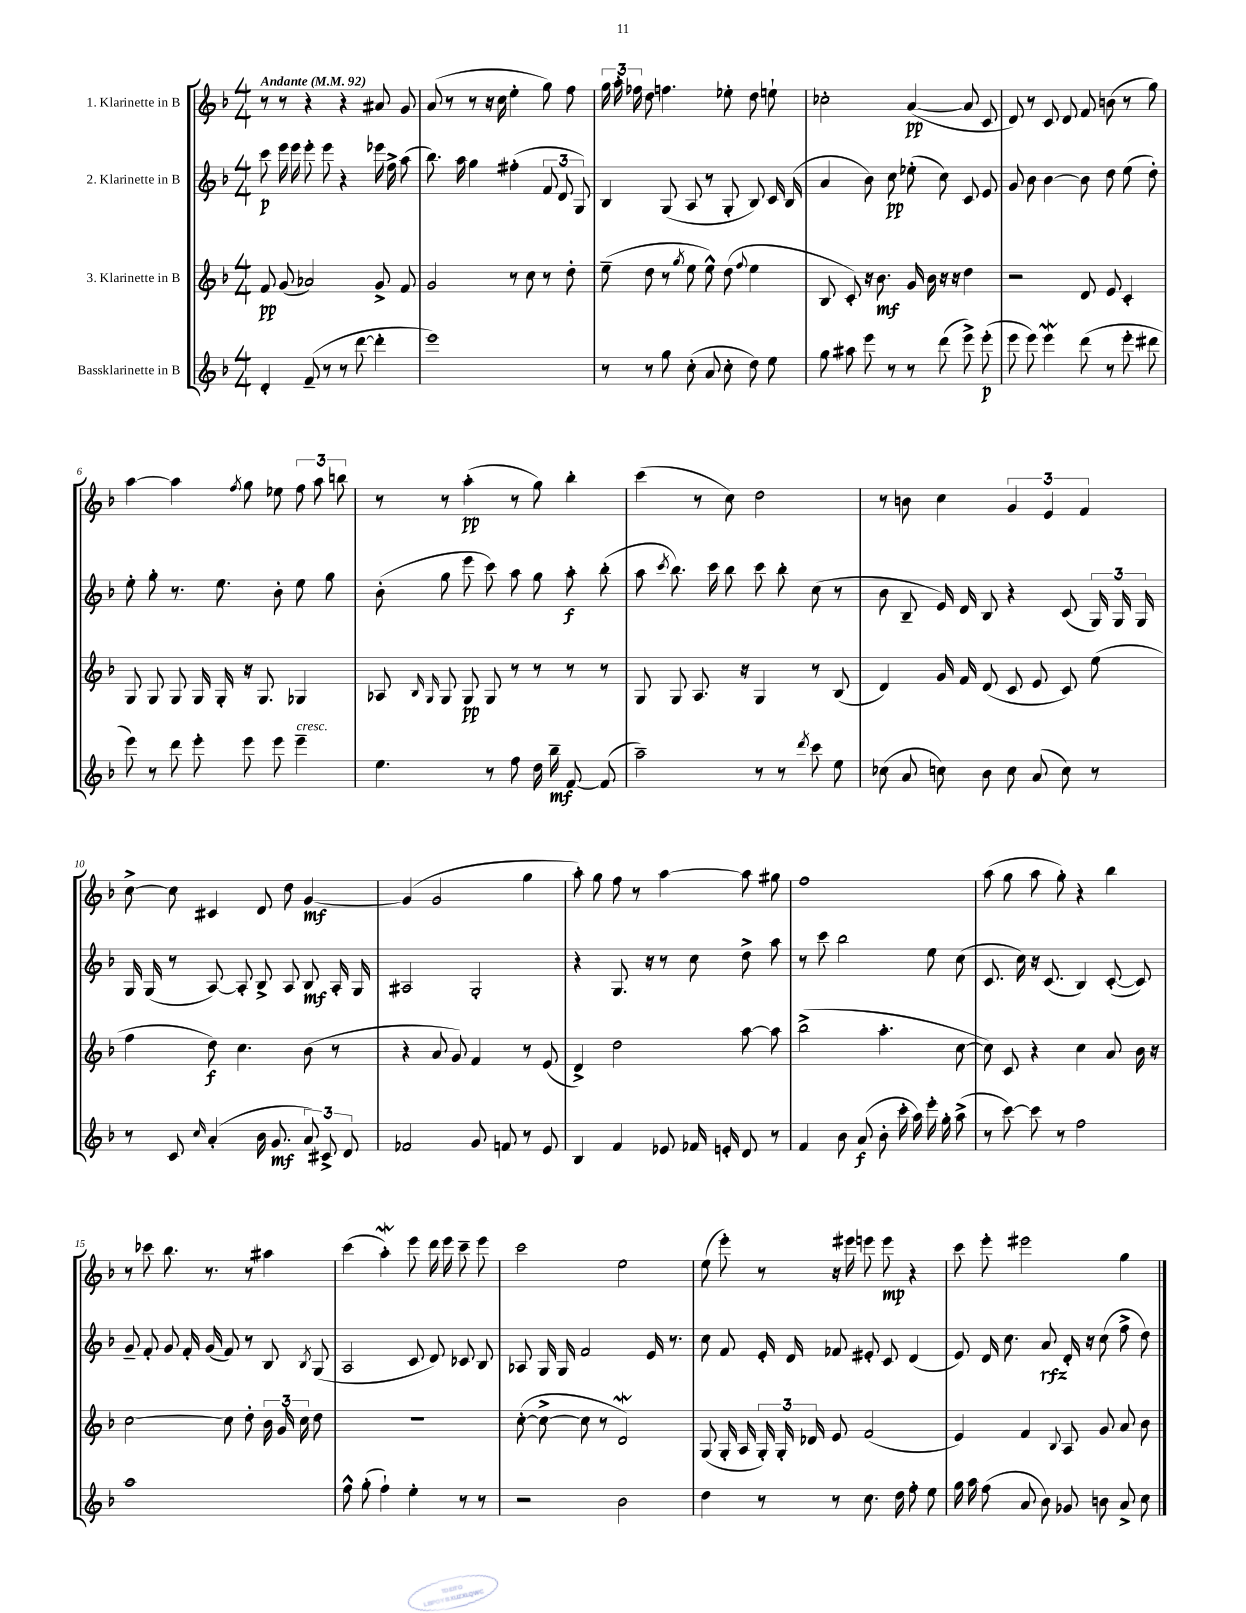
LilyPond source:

<<
\new StaffGroup <<
\new Staff = "s0" \with { instrumentName = "1. Klarinette in B" } {
    \clef treble \key f \major \numericTimeSignature \time 4/4 \tempo "Andante" 4 = 92
    \autoBeamOff r8 r8 r4 r4 ais'8 g'8 |
    a'8( r8 r8 r16 c''16 e''4-. g''8) f''8 |
    \tuplet 3/2 { g''16 a''16-. fes''16 } d''8 f''4. ees''8-. d''8 e''8-! |
    ces''2-. a'4~\pp( a'8 c'8 |
    d'8) r8 c'8 d'8 f'8 b'8( r8 g''8) |
    a''4~ a''4 \acciaccatura { f''8 } g''8 ees''8 \tuplet 3/2 { f''8 a''8 b''8 } |
    r8 r8 a''4-.\pp( r8 g''8) bes''4-. |
    c'''4( r8 c''8) d''2 |
    r8 b'8 c''4 \tuplet 3/2 { g'4 e'4 f'4 } |
    c''8~-> c''8 cis'4 d'8 d''8 g'4~\mf |
    g'4( g'2 g''4 |
    a''8-.) g''8 f''8 r8 a''4~ a''8 gis''8 |
    f''1 |
    a''8( g''8 a''8 g''8-.) r4 bes''4 |
    r8 ces'''8 bes''8. r8. r8 ais''4 |
    c'''4( a''4-.\mordent) e'''8 d'''16 e'''16 c'''8-- e'''8 |
    c'''2 e''2 |
    e''8( e'''8-.) r8 r16 eis'''16 e'''8 e'''8\mp r4 |
    c'''8 e'''8-. eis'''2 g''4 \bar "|." |
}
\new Staff = "s1" \with { instrumentName = "2. Klarinette in B" } {
    \clef treble \key f \major \numericTimeSignature \time 4/4
    \autoBeamOff c'''8\p e'''16 e'''16 e'''8-. e'''8 r4 ees'''16 f''16-> a''8( |
    bes''8.) a''16 g''4 fis''4-.( \tuplet 3/2 { f'8 d'8 g8) } |
    bes4 g8( a8 r8 g8-. bes8) c'16 bes16( |
    a'4 bes'8) c''8\pp ees''8-.( c''8) c'8 e'8 |
    g'8 bes'8 bes'4~ bes'8 d''8 e''8( d''8-.) |
    e''8-. g''8-. r8. e''8. bes'8-. e''8 g''8 |
    bes'8-.( g''8 e'''8 c'''8) a''8 g''8 a''8-.\f bes''8-.( |
    a''8 \acciaccatura { c'''8 } bes''8.) c'''16 bes''8 c'''8 bes''8-. c''8( r8 |
    bes'8 bes8-- e'16) d'16 bes8 r4 c'8( \tuplet 3/2 { g16) g16 g16 } |
    g16 g16( r8 a8~) a8-. bes8-> a8 bes8\mf a16-. g16 |
    ais2 g2-. |
    r4 g8. r16 r8 c''8 d''8-> a''8 |
    r8 c'''8 bes''2 e''8 c''8( |
    c'8. c''16) r16 c'8.( bes4) c'8~-.( c'8) |
    g'8-- f'8-. g'8 f'16-. g'16( f'8) r8 bes8 \acciaccatura { bes8 } g8( |
    a2 c'8 d'8) ces'8 bes8 |
    aes8 g16 g16 f'2 e'16 r8. |
    c''8 f'8 e'16-. d'16 fes'8 eis'8-. c'8 d'4( |
    e'8) d'16 c''8. a'8\rfz d'16-. r16 c''8( f''8-> d''8) \bar "|." |
}
\new Staff = "s2" \with { instrumentName = "3. Klarinette in B" } {
    \clef treble \key f \major \numericTimeSignature \time 4/4
    \autoBeamOff f'8\pp g'8( aes'2) g'8-> f'8 |
    g'2 r8 c''8 r8 d''8-. |
    e''8--( d''8 r8 \acciaccatura { g''8 } e''8 e''8-^) d''8( \appoggiatura { f''8 } e''4 |
    bes8 c'8-.) r16 bes'8.\mf g'16 bes'16 r16 r16 d''4 |
    r2 d'8 e'8 c'4-. |
    g8 g8 g8 g16 g16-. r16 g8. ges4 |
    aes8 \grace { bes16 g16 } g8 g8\pp g8 r8 r8 r8 r8 |
    g8 g8 a8. r16 g4 r8 bes8( |
    d'4) g'16 f'16 d'8( c'8 e'8 c'8) e''8( |
    f''4 d''8\f) c''4. bes'8( r8 |
    r4 a'8 g'8) f'4 r8 e'8( |
    d'4->) d''2 a''8~ a''8 |
    bes''2->( a''4.-. c''8~ |
    c''8) c'8 r4 c''4 a'8 bes'16 r16 |
    c''2~ c''8 d''8-. \tuplet 3/2 { bes'16 g'16 c''16 } d''8 |
    R1 |
    c''8~-.( c''8~-> c''8 r8 d'2\mordent) |
    g8( g16-. a16 \tuplet 3/2 { g16-.) g16-. des'16 } e'8 f'2( |
    e'4) f'4 \appoggiatura { bes8 } a8 g'8 a'8 bes'8 \bar "|." |
}
\new Staff = "s3" \with { instrumentName = "Bassklarinette in B" } {
    \clef treble \key f \major \numericTimeSignature \time 4/4
    \autoBeamOff d'4-. f'8--( r8 r8 d'''8~ d'''4-. |
    e'''1) |
    r8 r8 g''8 c''8-.( a'8 c''8-. d''8) e''8 |
    g''8 ais''8 e'''8 r8 r8 d'''8( e'''8->) e'''8-.\p( |
    e'''8 e'''8) e'''4\mordent d'''8( r8 e'''8-. dis'''8 |
    e'''8) r8 d'''8 e'''8-. e'''8 e'''8 e'''4--^\markup { \italic "cresc." } |
    e''4. r8 f''8 d''16 bes''16--\mf f'8~ f'8( |
    a''2--) r8 r8 \acciaccatura { d'''8 } c'''8 e''8 |
    ces''8( a'8 c''8) bes'8 c''8 a'8( c''8) r8 |
    r8 c'8 \grace { c''16 } a'4-.( bes'16 g'8.\mf \tuplet 3/2 { a'8) cis'8-> d'8 } |
    fes'2 g'8 f'8 r8 e'8 |
    bes4 f'4 ees'8 fes'16 e'16-. d'8 r8 |
    f'4 bes'8 a'8\f( bes'8-. c'''16-. a''16) e'''16-. g''16-. a''8->( |
    r8 c'''8~) c'''8 r8 f''2 |
    a''1 |
    f''8-^ g''8-.( f''4-!) e''4-. r8 r8 |
    r2 bes'2 |
    d''4 r8 r8 c''8. d''16 f''8-. e''8 |
    g''16 a''16 f''8( a'8 bes'8) ges'8 b'8 a'8-> c''8 \bar "|." |
}
>>
>>
